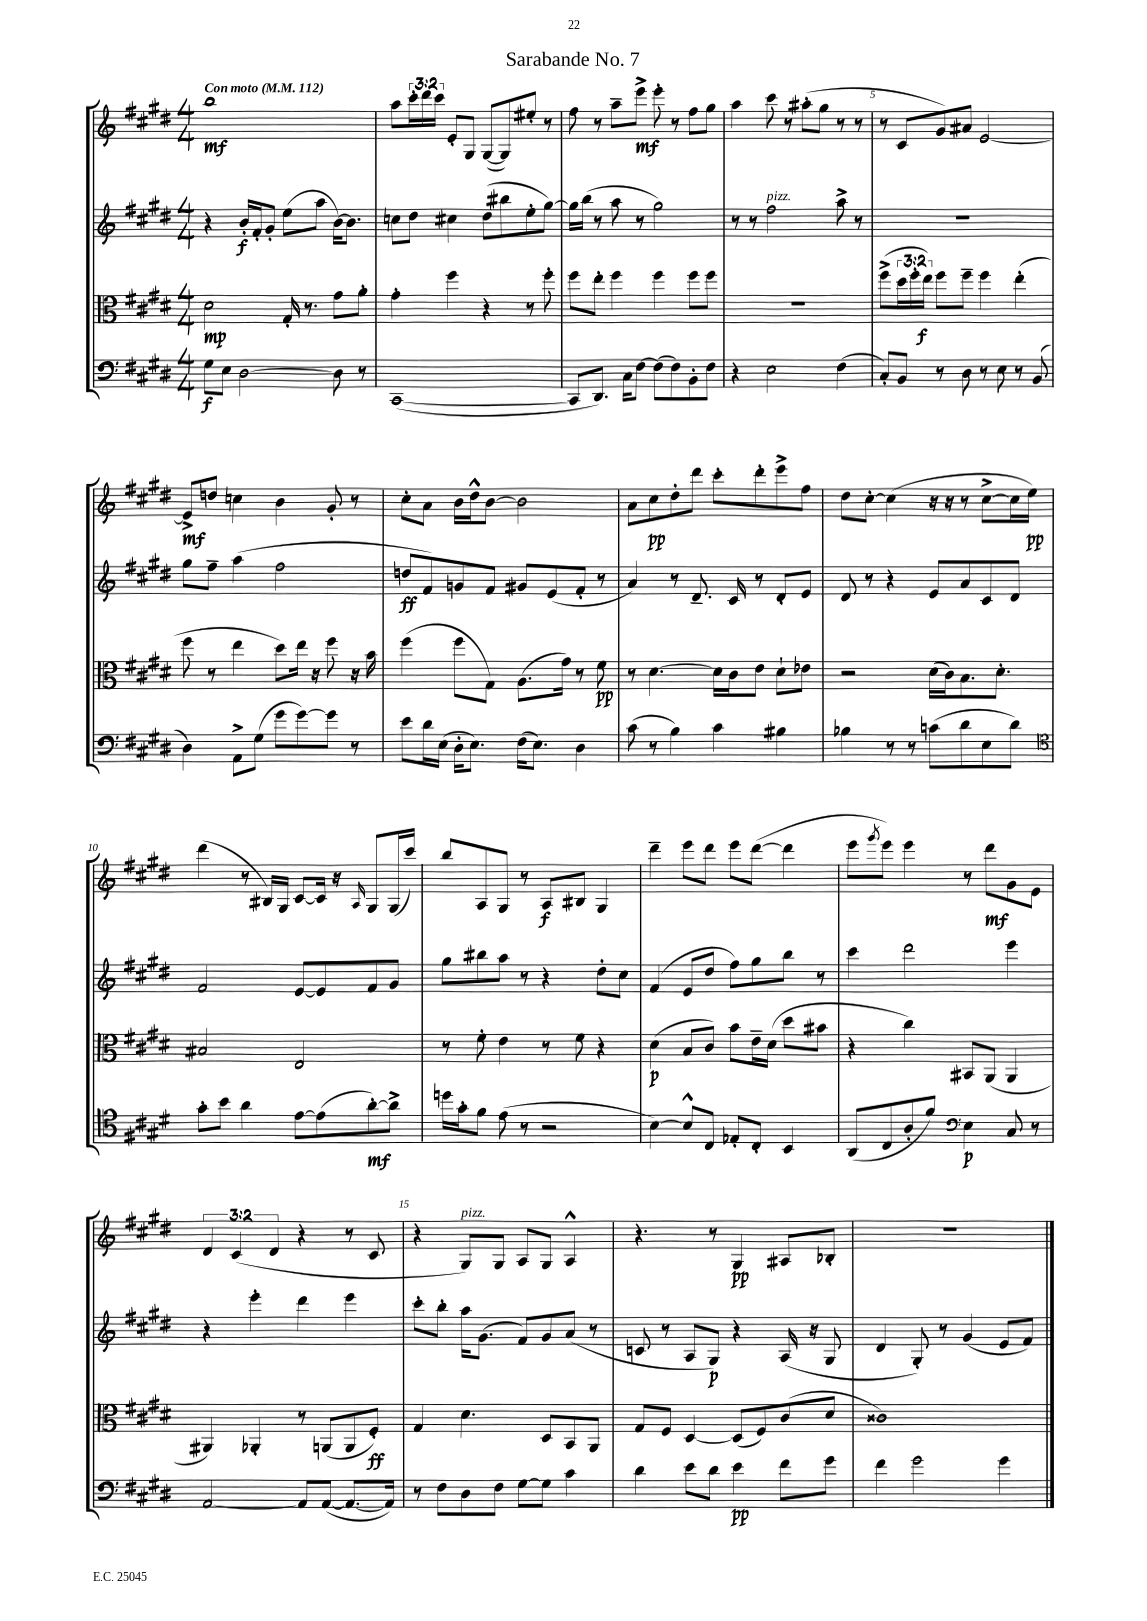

**kern	**kern	**kern	**kern
*staff4	*staff3	*staff2	*staff1
*clefF4	*clefC3	*clefG2	*clefG2
*k[f#c#g#d#]	*k[f#c#g#d#]	*k[f#c#g#d#]	*k[f#c#g#d#]
*M4/4	*M4/4	*M4/4	*M4/4
*MM112	*MM112	*MM112	*MM112
8G#\L	2d#\	4r	1bb
8E\J	.	.	.
[2D#\	.	16b'/LL	.
.	.	16f#'/J	.
.	.	8g#'/J	.
.	16G#'/	(8ee\L	.
.	8.r	.	.
.	.	8aa\J	.
8D#\]	8g#\L	[16b\LK)	.
.	.	8.b\]J	.
8r	8a'\J	.	.
=	=	=	=
([1CC#	4g#'\	8cc\L	8aa\L
.	.	8dd#\J	24ccc#'\L
.	.	.	24ddd#\
.	.	.	24ccc#\JJ
.	4ff#\	4cc#\	8e'/L
.	.	.	8G#/J
.	4r	(8dd#\L	([8G#/L
.	.	8bb#\	8G#/])
.	8r	8ee'\	8ee#'/J
.	8ff#'\	[8gg#\J)	8r
=	=	=	=
8CC#/]L	8ff#\L	16gg#\]LL	8ff#\
.	.	(16bb\JJ	.
8.DD#/J)	8ee'\J	8r	8r
.	4ff#\	8aa\	8aa~\L
16C#\LK	.	.	.
[8F#\J	.	8r	8eee^\J
(8F#\]L	4ff#\	2gg#\)	8eee'\
8F#\)	.	.	8r
8BB'\	8ff#\L	.	8ff#\L
8F#\J	8ff#\J	.	8gg#\J
=	=	=	=
4r	1r	8r	4aa\
.	.	8r	.
2E\	.	2ff#\	8ccc#\
.	.	.	8r
.	.	.	(8aa#'\L
.	.	.	8gg#\J
(4F#\	.	8aa^\	8r
.	.	8r	8r
=	=	=	=
8C#'/L)	(8ff#^\L	1r	8r
8BB/J	24dd#\L	.	8c#/L
.	24ff#'\	.	.
.	24ee\JJ)	.	.
8r	8ff#\L	.	8g#/)
8D#\	8ff#~\J	.	8a#/J
8r	4ff#\	.	[2e/
8E\	.	.	.
8r	(4ee'\	.	.
(8BB/	.	.	.
=	=	=	=
4D#\)	8ff#\	8gg#\L	8e^/]L
.	8r	8ff#~\J	8dd/J
8AA^\L	4ee\	(4aa\	4cc\
(8G#\J	.	.	.
8g#\L	8dd#\L)	2ff#\	4b\
[8g#\)	16ee\Jk	.	.
.	16r	.	.
8g#\]J	8ff#\	.	8g#'/
8r	16r	.	8r
.	16b\	.	.
=	=	=	=
8e\L	(4ff#\	8dd/L	8cc#'\L
16d#\L	.	8f#/)	8a\J
(16E\JJ	.	.	.
16D#'\LK	8ff#\L	8g/	16b\LL
8.E\J)	.	.	16dd#^^\J
.	8G#\J)	8f#/J	[8b\J
(16F#\LK	(8.A\L	8g#/L	2b\]
8.E\J)	.	.	.
.	.	(8e/	.
.	16g#\Jk)	.	.
4D#\	8r	8f#'/J	.
.	8f#\	8r	.
=	=	=	=
(8c#\	8r	4a/)	8a\L
8r	[4.d#\	.	8cc#\
4B\)	.	8r	8dd#'\
.	.	8.d#~/	8ddd#\J
4c#\	16d#\]LL	.	8ccc#'\L
.	16c#\J	16c#/	.
.	8e\J	8r	8ddd#'\
4B#\	8d#`\L	8d#'/L	8eee^\
.	8e-\J	8e/J	8ff#\J
=	=	=	=
4B-\	2r	8d#/	8dd#\L
.	.	8r	[8cc#'\J
8r	.	4r	(4cc#\]
8r	.	.	.
(8c\L	(16d#\LL	8e/L	16r
.	16c#\J)	.	16r
8d#\	8.B\	8a/	8r
8E\	.	8c#/	[8cc#^\L
.	8.d#'\J	.	.
8d#\J)	.	8d#/J	16cc#\]L
.	.	.	16ee\JJ)
=	=	=	=
*clefC4	*	*	*
8g#'\L	2B#/	2f#/	(4ddd#\
8b\J	.	.	.
4a\	.	.	8r
.	.	.	16B#/LL)
.	.	.	16G#/JJ
[8e\L	2E/	[8e/L	[8c#/L
(8e\]	.	8e/]	16c#/]Jk
.	.	.	16r
.	.	.	16qqA/
[8a'\)	.	8f#/	8G#/L
8a^\]J	.	8g#/J	(16G#/L
.	.	.	16ccc#/JJ)
=	=	=	=
16dd\LL	8r	8gg#\L	8bb/L
16g#'\J	.	.	.
8f#\J	8f#'\	8bb#\	8A/
(8e\	4e\	8aa\J	8G#/J
8r	.	8r	8r
2r	8r	4r	8A/L
.	8f#\	.	8B#/J
.	4r	8dd#'\L	4G#/
.	.	8cc#\J	.
=	=	=	=
[4B\)	(4d#\	(4f#/	4ddd#~\
8B^^/]L	8B/L	8e/L	8eee\L
8C#/J	8c#/J)	8dd#/J	8ddd#\J
8E-'/L	8b\L	8ff#\L)	8eee\L
8C#'/J	16e~\L	8gg#\	([8ddd#\J
.	(16d#\JJ	.	.
4BB/	8dd#\L	8bb\J	4ddd#\]
.	8b#\J	8r	.
=	=	=	=
(8AA/L	4r	4ccc#\	8eee\L
.	.	.	8qggg#/
8C#/	.	.	8eee\J)
8A'/	4cc#\)	2ddd#\	4eee\
8f#/J)	.	.	.
*clefF4	*	*	*
4E\	8BB#/L	.	8r
.	(8AA/J	.	8ddd#\L
8C#/	4AA/	4eee\	8g#\
8r	.	.	8e\J
=	=	=	=
[2AA/	4AA#/)	4r	6d#/
.	.	.	(6c#/
.	4AA-'/	4eee'\	.
.	.	.	6d#/
8AA/]L	8r	4ddd#\	4r
([8AA/J	(8AA/L	.	.
8.AA/_L	8AA/	4eee\	8r
.	8F#'/J)	.	8c#/
16AA/]Jk)	.	.	.
=	=	=	=
8r	4G#/	8ccc#'\L	4r
8F#\L	.	8bb'\J	.
8D#\	4.d#\	16aa\LK	8G#/L)
.	.	(8.g#\J	.
8F#\J	.	.	8G#/J
[8G#\L	.	8f#/L)	8A/L
8G#\]J	8D#/L	8g#/	8G#/J
4c#\	8BB/	(8a/J	4A^^/
.	8AA/J	8r	.
=	=	=	=
4d#\	8G#/L	8c/	4.r
.	8F#/J	8r	.
8e\L	[4D#/	8A/L	.
8d#\J	.	8G#/J)	8r
4e\	(8D#/]L	4r	4G#/
.	8F#/)	.	.
8f#\L	(8c#/	(16A/	8A#/L
.	.	16r	.
8g#\J	8d#/J	8G#/	8B-'/J
=	=	=	=
4f#\	1c##)	4d#/	1r
2g#\	.	8G#'/)	.
.	.	8r	.
.	.	(4g#/	.
4g#\	.	8e/L	.
.	.	8f#/J)	.
==	==	==	==
*-	*-	*-	*-
